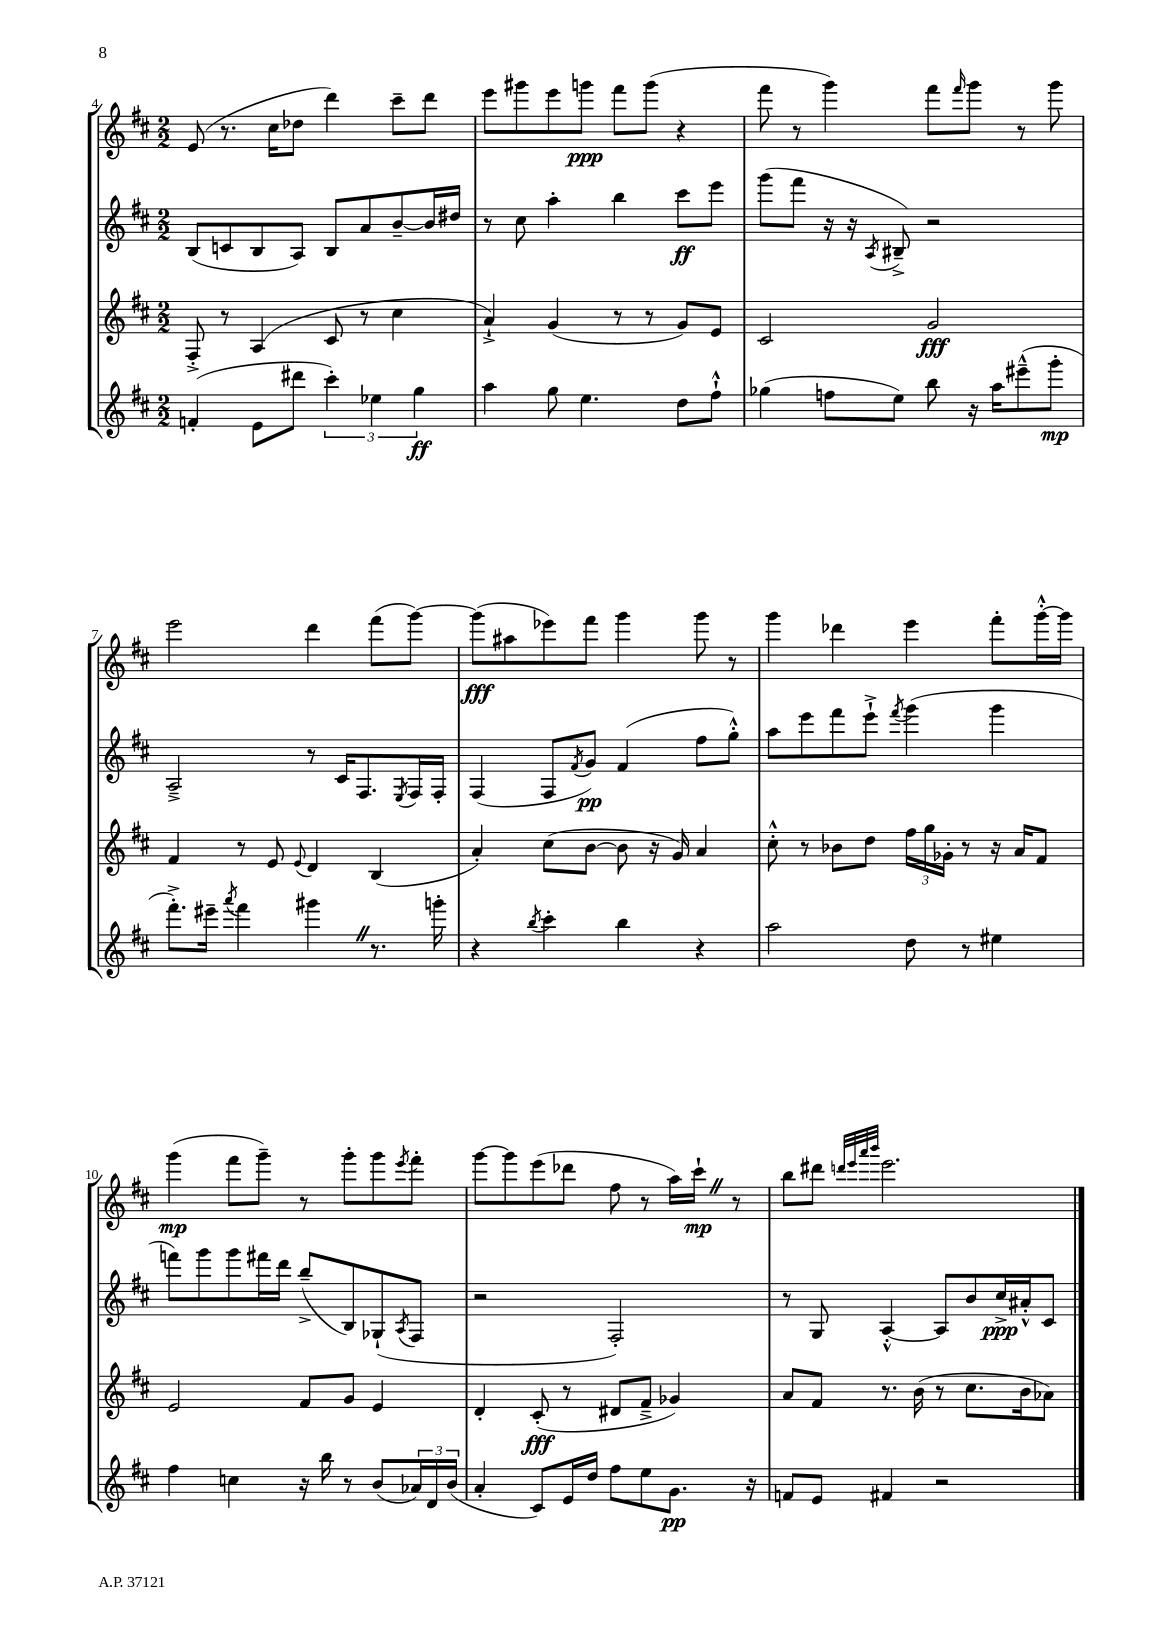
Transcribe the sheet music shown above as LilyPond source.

<<
\new StaffGroup <<
\new Staff = "s0" {
    \clef treble \key d \major \numericTimeSignature \time 2/2
    e'8( r8. cis''16 des''8 d'''4) cis'''8-- d'''8 |
    e'''8 gis'''8 e'''8 g'''8\ppp fis'''8 g'''8( r4 |
    fis'''8 r8 g'''4) fis'''8 \grace { fis'''16 } g'''8 r8 g'''8 |
    e'''2 d'''4 fis'''8( g'''8~) |
    g'''8\fff( ais''8 ees'''8) fis'''8 g'''4 g'''8 r8 |
    g'''4 des'''4 e'''4 fis'''8-. g'''16~-.-^ g'''16 |
    g'''4\mp( fis'''8 g'''8--) r8 g'''8-. g'''8 \acciaccatura { e'''8 } fis'''8-. |
    g'''8~ g'''8 e'''8( des'''8 fis''8 r8 a''16) cis'''16-!\mp \once \override BreathingSign.text = \markup { \musicglyph "scripts.caesura.straight" } \breathe r8 |
    b''8 dis'''8 \grace { d'''32 e'''32 a'''32 b'''32 } e'''2. \bar "|." |
}
\new Staff = "s1" {
    \clef treble \key d \major \numericTimeSignature \time 2/2
    b8( c'8 b8 a8) b8 a'8 b'8~-- b'16 dis''16 |
    r8 cis''8 a''4-. b''4 cis'''8\ff e'''8 |
    g'''8( fis'''8 r16 r16 \acciaccatura { a8 } bis8--->) r2 |
    a2---> r8 cis'16 fis8. \acciaccatura { e8 } fis16 fis16-. |
    fis4( fis8 \acciaccatura { fis'8 } g'8\pp) fis'4( fis''8 g''8-.-^) |
    a''8 e'''8 fis'''8 e'''8-!-> \acciaccatura { fis'''8 } g'''4( g'''4 |
    f'''8) g'''8 g'''8 fis'''16 d'''16 b''8--->( b8) ges8-!( \acciaccatura { a8 } fis8 |
    r2 fis2-.) |
    r8 g8 a4~-.-^ a8 b'8 cis''16->\ppp ais'16-.-^ cis'8 \bar "|." |
}
\new Staff = "s2" {
    \clef treble \key d \major \numericTimeSignature \time 2/2
    fis8-.-> r8 a4( cis'8 r8 cis''4 |
    a'4-!->) g'4( r8 r8 g'8) e'8 |
    cis'2 g'2\fff |
    fis'4 r8 e'8 \appoggiatura { e'8 } d'4 b4( |
    a'4-.) cis''8( b'8~ b'8 r16 g'16) a'4 |
    cis''8-.-^ r8 bes'8 d''8 \tuplet 3/2 { fis''16 g''16 ges'16-. } r8 r16 a'16 fis'8 |
    e'2 fis'8 g'8 e'4 |
    d'4-. cis'8-.\fff( r8 dis'8 fis'8---> ges'4) |
    a'8 fis'8 r8. b'16( r8 cis''8. b'16 aes'8) \bar "|." |
}
\new Staff = "s3" {
    \clef treble \key d \major \numericTimeSignature \time 2/2
    f'4-.( e'8 dis'''8 \tuplet 3/2 { cis'''4-.) ees''4 g''4\ff } |
    a''4 g''8 e''4. d''8 fis''8-!-^ |
    ges''4( f''8 e''8) b''8 r16 a''16 eis'''8---^( g'''8-.\mp |
    fis'''8.-.->) eis'''16-- \acciaccatura { a'''8 } fis'''4 gis'''4 \once \override BreathingSign.text = \markup { \musicglyph "scripts.caesura.straight" } \breathe r8. g'''16-. |
    r4 \acciaccatura { b''8 } cis'''4-. b''4 r4 |
    a''2 d''8 r8 eis''4 |
    fis''4 c''4 r16 b''16 r8 b'8( \tuplet 3/2 { aes'16) d'16 b'16( } |
    a'4-. cis'8) e'16 d''16 fis''8 e''8 g'8.\pp r16 |
    f'8 e'8 fis'4 r2 \bar "|." |
}
>>
>>
\layout { \context { \Score currentBarNumber = #4 } }
